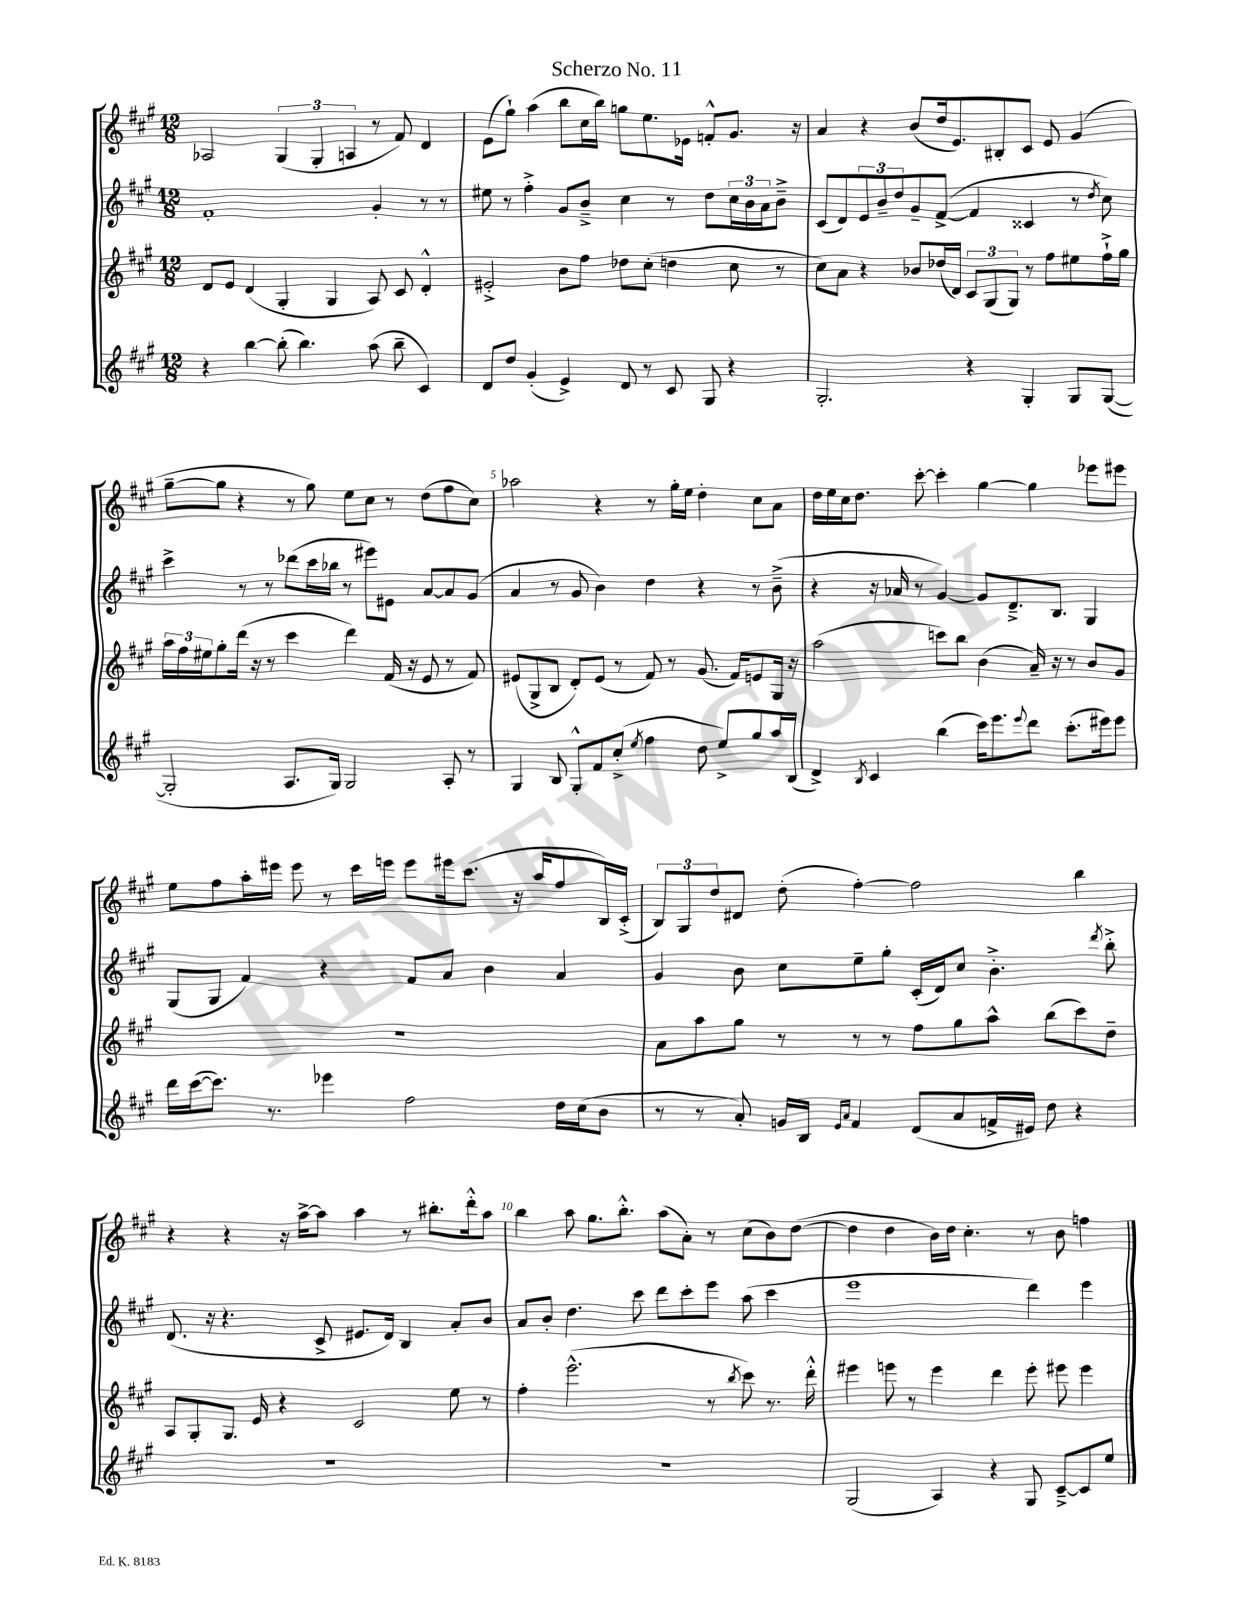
\header { title = "Scherzo No. 11" }
<<
\new StaffGroup <<
\new Staff = "s0" {
    \clef treble \key a \major \numericTimeSignature \time 12/8
    aes2 \tuplet 3/2 { gis4( gis4-. a4 } r8 fis'8) d'4 |
    e'8( gis''8-!) a''4( b''8 cis''16 b''16) g''8 e''8. ees'16 f'8-.-^ gis'8. r16 |
    a'4 r4 b'8( d''16 e'8.) bis8-. cis'8 e'8 gis'4( |
    gis''8~-- gis''8 r4 r8 gis''8) e''8 cis''8 r8 d''8( fis''8 cis''8) |
    aes''2 r4 r8 gis''16-. e''16 d''4-. cis''8 a'8 |
    d''16 e''16 cis''16 d''8. cis'''8~-. cis'''4-. gis''4~ gis''4 ees'''8 eis'''8 |
    e''8 fis''8 a''16-. eis'''16 eis'''8 r8 cis'''16 e'''16 e'''8 eis'''16 cis'''8.( r16 a''16 fis''8 b16) cis'16-.->( |
    \tuplet 3/2 { b8) gis8 d''8 } dis'8 d''8-.( fis''4~-.) fis''2 b''4 |
    r4 r4 r16 a''16~-> a''8 a''4 r8 bis''8.-. d'''16-.-^ a''8 |
    b''4 a''8 gis''8. b''8.-.-^ a''8( a'8-.) r8 cis''8( b'8) d''8~( |
    d''4 d''4 b'16) d''16 cis''4.-. r8 b'8 f''4 \bar "|." |
}
\new Staff = "s1" {
    \clef treble \key a \major \numericTimeSignature \time 12/8
    fis'1-. gis'4-. r8 r8 |
    eis''8 r8 fis''4-.-> gis'8 b'8---> cis''4 r8 d''8 \tuplet 3/2 { cis''16 b'16 a'16 } b'8---> |
    cis'8( d'8) \tuplet 3/2 { e'8 b'8-- d''8 } gis'8-- fis'8~->( fis'4 cisis'4 r8 \acciaccatura { d''8 } cis''8) |
    cis'''4-> r8 r8 des'''8( cis'''16 bes''16 r8 eis'''8) eis'8 a'8~ a'8 gis'8( |
    a'4 r8 gis'8 b'4) d''4 r4 r8 b'8--->( |
    r4 r16 aes'16 r8 gis'4~) gis'8 d'8.---> b8. gis4 |
    gis8( gis8 fis'4) r4 fis'8 a'8 b'4 a'4 |
    gis'4 b'8 cis''8 e''8-- gis''8-. cis'16-.( d'16) cis''8 b'4.-.-> \acciaccatura { d'''8 } b''8-.-> |
    d'8.( r16 r4. cis'8-> eis'8. d'16) b4 a'8-. b'8 |
    a'8 b'8-. d''4. cis'''8 d'''8 cis'''8-. e'''8 a''8( cis'''4 |
    e'''1 d'''4) e'''4 \bar "|." |
}
\new Staff = "s2" {
    \clef treble \key a \major \numericTimeSignature \time 12/8
    d'8 e'8 d'4( gis4-. gis4 a8) cis'8 d'4-.-^ |
    eis'2-.-> b'8 fis''8 des''8 cis''8-.( d''4 cis''8 r8 |
    cis''8) a'8 r4 bes'8 des''16( d'16) \tuplet 3/2 { cis'8 gis8( gis8) } r8 fis''8 eis''8 fis''16-!-> gis''16 |
    \tuplet 3/2 { a''16 fis''16 eis''16 } gis''8-. d'''16( r16 r8 cis'''4 d'''4) fis'16( r16 e'8 r8 fis'8) |
    eis'8( gis8-> b8 d'8-.) eis'8( r8 fis'8) r8 gis'8.( fis'16) e'8 gis16 r16 |
    a''2( c'''8) b''8 b'4( a'16--) r16 r8 b'8 gis'8 |
    R1. |
    a'8 a''8 gis''8 r8 r8 r8 fis''8 gis''8 a''8-^ b''8( cis'''8) d''8-- |
    a8 gis8-. gis8. e'16 r4 cis'2 e''8 r8 |
    fis''4-. e'''2.-^( r8 \acciaccatura { b''8 } cis'''8) r8. d'''16-.-^ |
    eis'''4 e'''8 r8 e'''4 d'''4 e'''8-. eis'''8 eis'''4 \bar "|." |
}
\new Staff = "s3" {
    \clef treble \key a \major \numericTimeSignature \time 12/8
    r4 b''4~ b''8-.( b''4.) a''8( b''8-- cis'4) |
    d'8 d''8 gis'4-.( e'4->) d'8 r8 cis'8 gis8 r4 |
    gis2.-. r4 gis4-. gis8 gis8~( |
    gis2-. a8. gis16) gis2 a8-. r8 |
    gis4 b8 gis8-.-^ fis'8 cis''8-.->( \acciaccatura { e''8 } fis''4 d''8 e''8->) gis''8 a''16 b16( |
    d'4->) \acciaccatura { b8 } cis'4 b''4( cis'''16) e'''8. \appoggiatura { e'''8 } d'''8 cis'''8.-.( eis'''16) eis'''8 |
    d'''16 cis'''16~( cis'''8.) r8. ees'''4 fis''2 d''16 cis''16( b'8 |
    r8 r8 a'8-.) g'16 b16 \grace { e'16 a'16 } fis'4 d'8( a'8 f'16-> eis'16) d''8 r4 |
    R1. |
    R1. |
    gis2( a4) r4 gis8 cis'8~---> cis'8 e''8 \bar "|." |
}
>>
>>
\layout { \context { \Score \override BarNumber.break-visibility = ##(#f #t #t) barNumberVisibility = #(every-nth-bar-number-visible 5) } }
